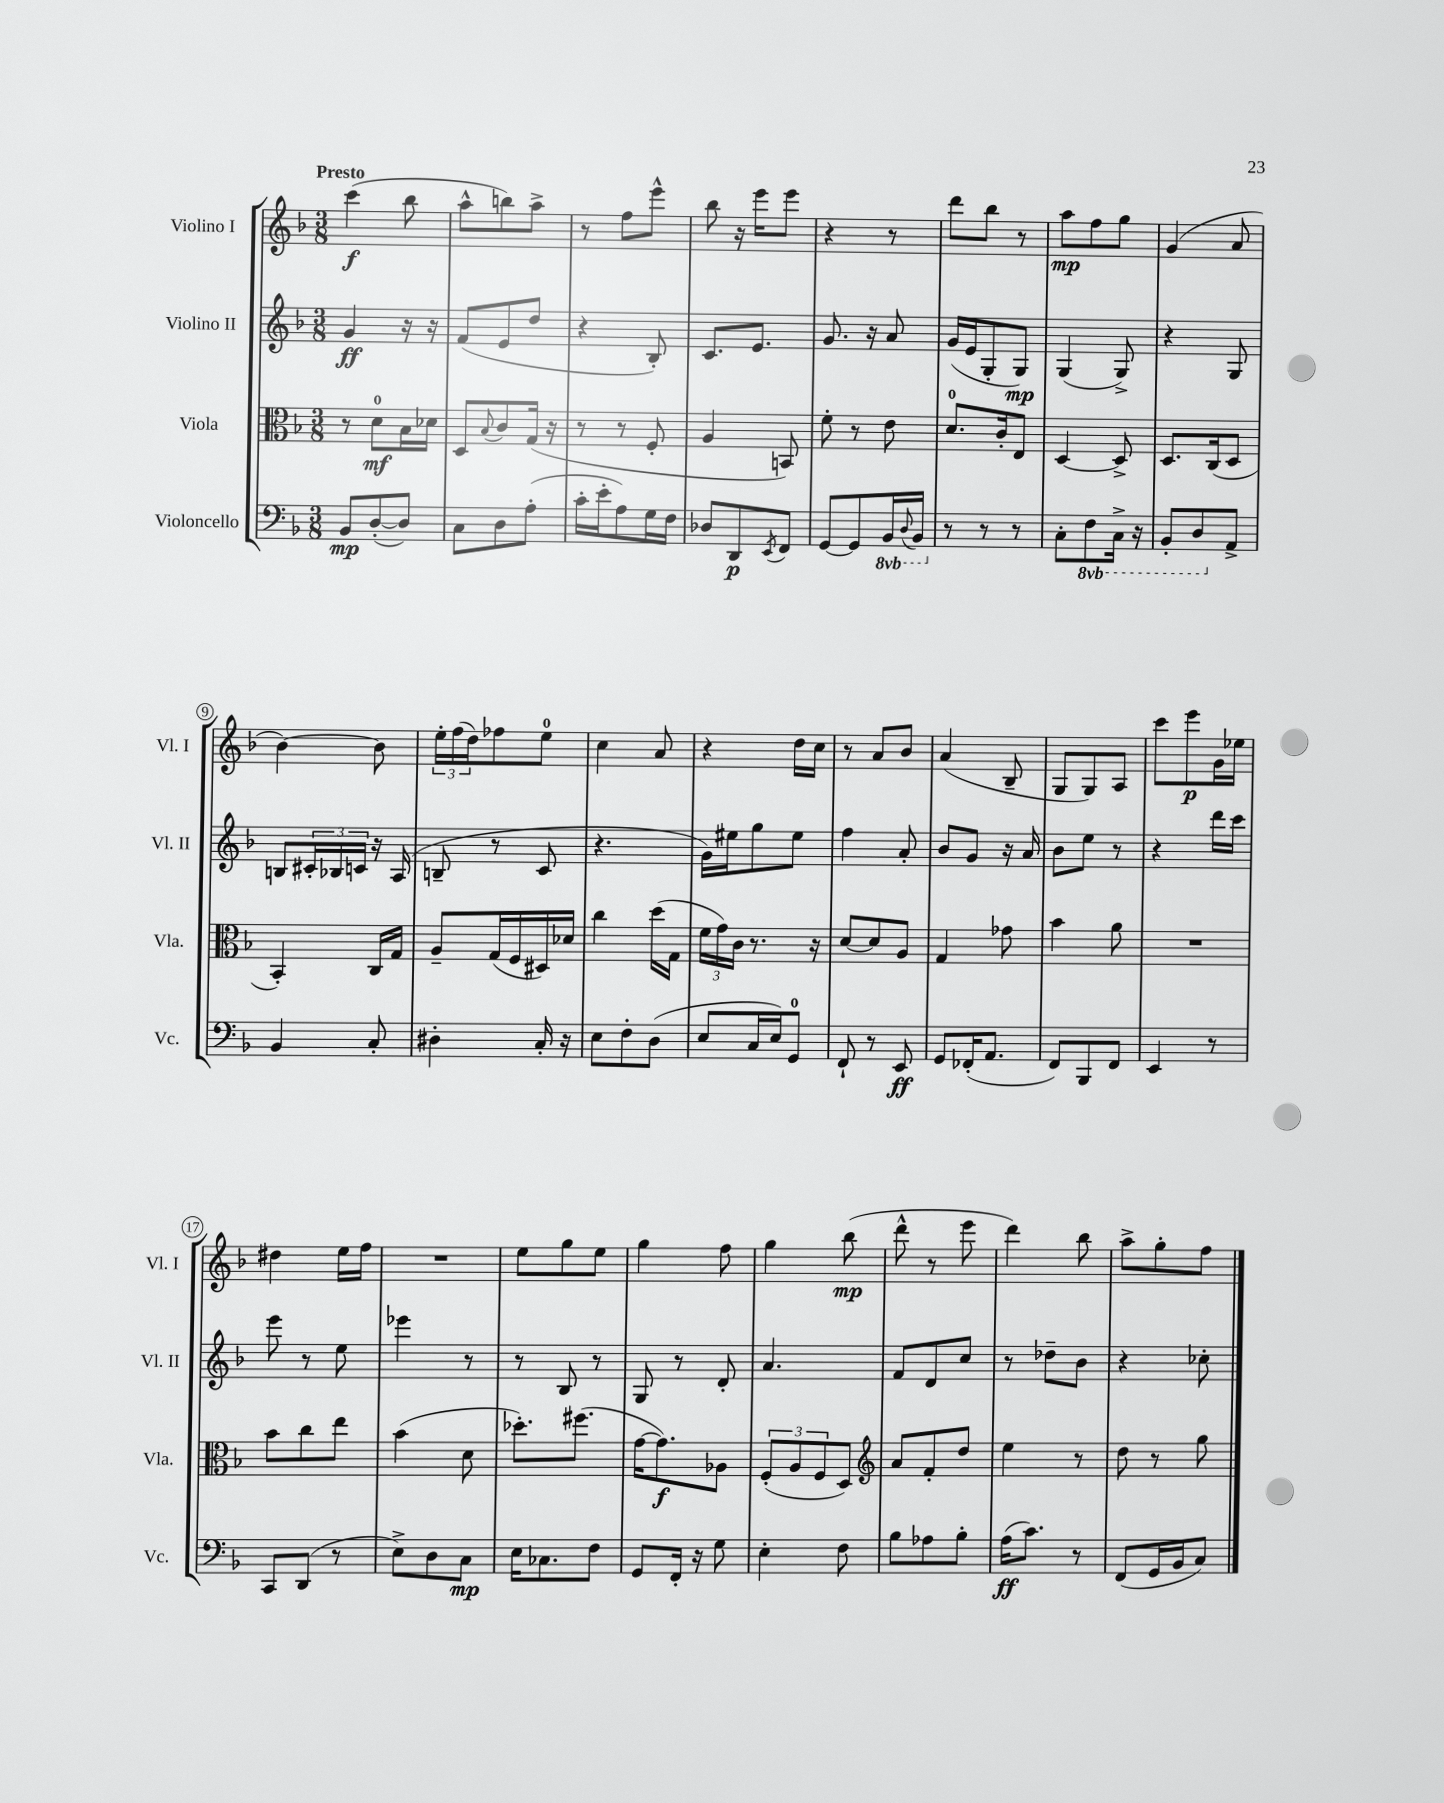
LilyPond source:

<<
\new StaffGroup <<
\new Staff = "s0" \with { instrumentName = "Violino I" shortInstrumentName = "Vl. I" } {
    \clef treble \key f \major \numericTimeSignature \time 3/8 \tempo "Presto"
    c'''4\f( bes''8 |
    a''8-^ b''8) a''8-> |
    r8 f''8 e'''8-^ |
    bes''8 r16 e'''16 e'''8 |
    r4 r8 |
    d'''8 bes''8 r8 |
    a''8\mp f''8 g''8 |
    g'4( a'8 |
    bes'4~) bes'8 |
    \tuplet 3/2 { e''16-. f''16( d''16) } fes''8 e''8-0 |
    c''4 a'8 |
    r4 d''16 c''16 |
    r8 a'8 bes'8 |
    a'4( bes8-- |
    g8 g8) a8 |
    c'''8 e'''8\p g'16 ees''16 |
    dis''4 e''16 f''16 |
    R4. |
    e''8 g''8 e''8 |
    g''4 f''8 |
    g''4 bes''8\mp( |
    d'''8-^ r8 e'''8 |
    d'''4) bes''8 |
    a''8-> g''8-. f''8 \bar "|." |
}
\new Staff = "s1" \with { instrumentName = "Violino II" shortInstrumentName = "Vl. II" } {
    \clef treble \key f \major \numericTimeSignature \time 3/8
    g'4\ff r16 r16 |
    f'8( e'8 d''8 |
    r4 bes8-.) |
    c'8. e'8. |
    g'8. r16 a'8 |
    g'16( e'16 g8-. g8\mp) |
    g4( g8->) |
    r4 g8 |
    b8 \tuplet 3/2 { cis'16-. bes16 c'16 } r16 a16( |
    b8-- r8 c'8 |
    r4. |
    g'16) eis''16 g''8 eis''8 |
    f''4 a'8-. |
    bes'8 g'8 r16 a'16 |
    bes'8 e''8 r8 |
    r4 d'''16 c'''16 |
    e'''8 r8 e''8 |
    ees'''4 r8 |
    r8 bes8 r8 |
    g8 r8 d'8-. |
    a'4. |
    f'8 d'8 c''8 |
    r8 des''8-- bes'8 |
    r4 ces''8-. \bar "|." |
}
\new Staff = "s2" \with { instrumentName = "Viola" shortInstrumentName = "Vla." } {
    \clef alto \key f \major \numericTimeSignature \time 3/8
    r8 d'8-0\mf bes16 des'16 |
    d8 \appoggiatura { bes8 } c'8 g16( r16 |
    r8 r8 f8-. |
    a4 b,8) |
    f'8-. r8 e'8 |
    d'8.-0 c'16-. e8 |
    d4~ d8-> |
    d8. c16( d8 |
    bes,4-.) c16 g16 |
    a8-- g16( f16 dis16) des'16 |
    c''4 d''16( g16 |
    \tuplet 3/2 { f'16 g'16) c'16 } r8. r16 |
    d'8~ d'8 a8 |
    g4 ges'8 |
    bes'4 a'8 |
    R4. |
    bes'8 c''8 e''8 |
    bes'4( d'8 |
    des''8.-.) fis''8.( |
    g'16~ g'8.\f) aes8 |
    \tuplet 3/2 { f8-.( a8 f8 } d8) |
    \clef treble a'8 f'8-. d''8 |
    e''4 r8 |
    d''8 r8 g''8 \bar "|." |
}
\new Staff = "s3" \with { instrumentName = "Violoncello" shortInstrumentName = "Vc." } {
    \clef bass \key f \major \numericTimeSignature \time 3/8 \set Staff.ottavationMarkups = #ottavation-simple-ordinals
    bes,8\mp d8~-.( d8) |
    c8 d8 a8-.( |
    c'16-. e'16-. a8) g16 f16 |
    des8 d,8\p \acciaccatura { e,8 } f,8 |
    g,8~ g,8 \ottava #-1 bes,,16 \appoggiatura { d,8 } bes,,16 \ottava #0 |
    r8 r8 r8 |
    c8-. \ottava #-1 f,8 c,16-> r16 |
    bes,,8-. d,8 \ottava #0 a,8-> |
    bes,4 c8-. |
    dis4-. c16-. r16 |
    e8 f8-. d8( |
    e8 c16 e16) g,8-0 |
    f,8-! r8 e,8\ff |
    g,8 fes,16-.( a,8. |
    f,8) bes,,8 f,8 |
    e,4 r8 |
    c,8 d,8( r8 |
    e8->) d8 c8\mp |
    e16 ces8. f8 |
    g,8 f,16-. r16 g8 |
    e4-. f8 |
    bes8 aes8 bes8-. |
    a16\ff( c'8.) r8 |
    f,8( g,16 bes,16 c8) \bar "|." |
}
>>
>>
\layout { \context { \Score \override BarNumber.stencil = #(make-stencil-circler 0.1 0.3 ly:text-interface::print) } }
